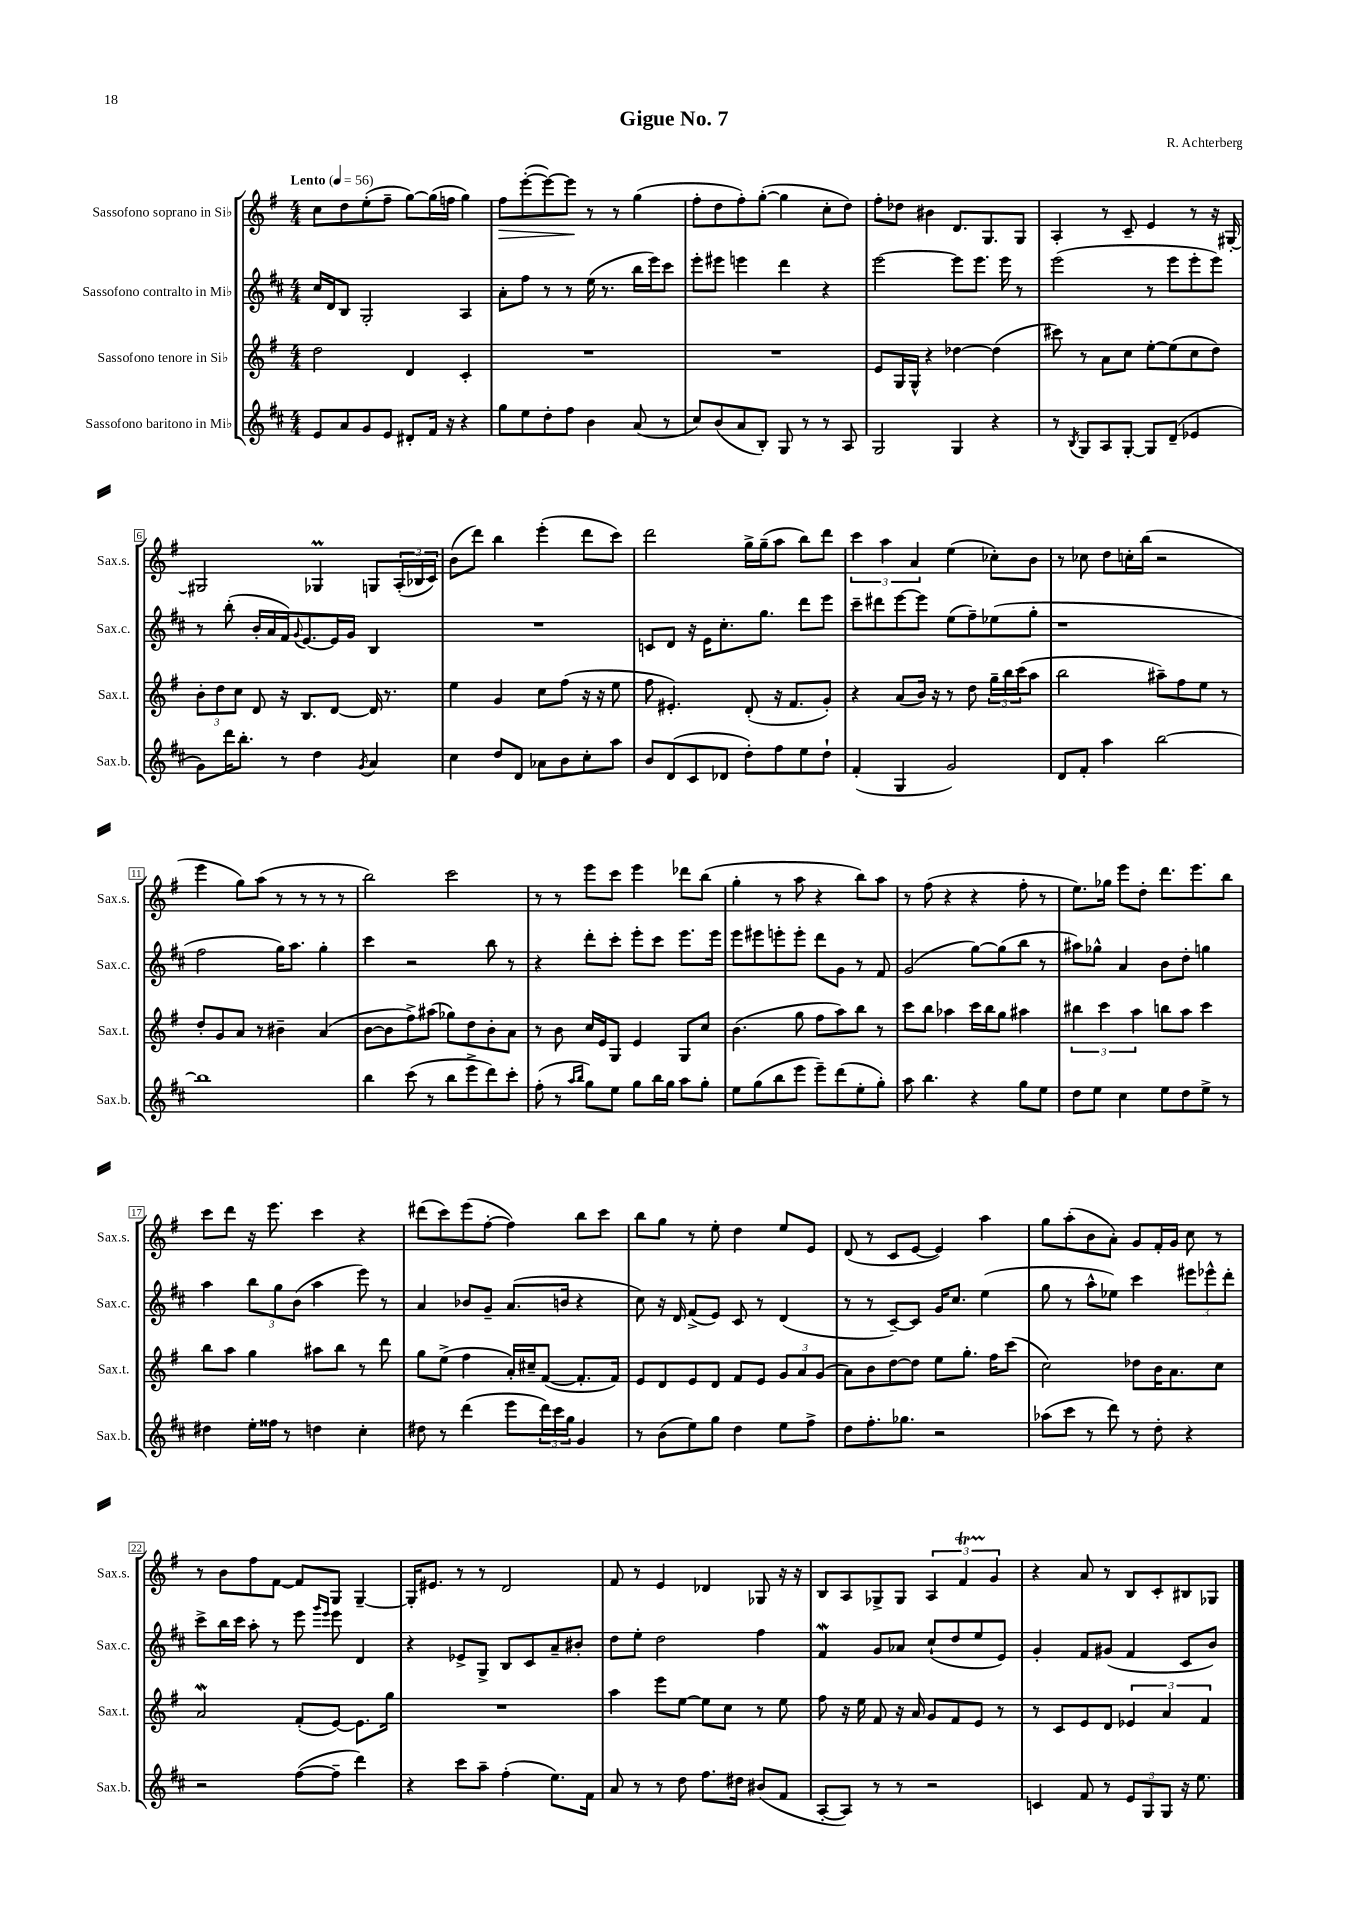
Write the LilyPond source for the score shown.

\header { title = "Gigue No. 7" composer = "R. Achterberg" }
<<
\new StaffGroup <<
\new Staff = "s0" \with { instrumentName = "Sassofono soprano in Sib" shortInstrumentName = "Sax.s." } {
    \clef treble \key g \major \numericTimeSignature \time 4/4 \tempo "Lento" 4 = 56
    c''8 d''8 e''8-.( fis''8-- g''8~) g''16( f''16 g''4) |
    fis''8\> e'''8~-.( e'''8~) e'''8\! r8 r8 g''4( |
    fis''8-. d''8 fis''8-.) g''8~-.( g''4 c''8-. d''8) |
    fis''8-. des''8 bis'4 d'8. g8. g8 |
    a4-. r8 c'8-- e'4 r8 r16 gis16~-. |
    gis2 ges4\prall g8 \tuplet 3/2 { a16-.( bes16 c'16) } |
    b'8( d'''8) b''4 e'''4-.( d'''8 c'''8) |
    d'''2 g''16-> g''16--( a''8 b''8) d'''8 |
    \tuplet 3/2 { c'''4 a''4 a'4 } e''4( ces''8-.) b'8 |
    r8 ces''8 d''8 c''16-. b''16( r2 |
    e'''4 g''8) a''8( r8 r8 r8 r8 |
    b''2) c'''2 |
    r8 r8 e'''8 c'''8 e'''4 des'''8 b''8( |
    g''4-. r8 a''8 r4 b''8) a''8 |
    r8 fis''8( r4 r4 fis''8-. r8 |
    e''8.) ges''16 e'''8 d''8-. d'''8. e'''8. b''8 |
    c'''8 d'''8 r16 e'''8. c'''4 r4 |
    dis'''8( c'''8) e'''8( fis''8~-. fis''4) b''8 c'''8 |
    b''8 g''8 r8 e''8-. d''4 e''8 e'8 |
    d'8( r8 c'8 e'8~ e'4) a''4 |
    g''8 a''8-.( b'8 a'8-.) g'8 fis'16-. g'16 c''8 r8 |
    r8 b'8 fis''8 fis'8~ fis'8 g8 g4~-- |
    g16-. eis'8. r8 r8 d'2 |
    fis'8 r8 e'4 des'4 ges8 r16 r16 |
    b8 a8 ges8-> ges8 \tuplet 3/2 { a4 fis'4\startTrillSpan g'4\stopTrillSpan } |
    r4 a'8 r8 b8 c'8-. bis8 ges8 \bar "|." |
}
\new Staff = "s1" \with { instrumentName = "Sassofono contralto in Mib" shortInstrumentName = "Sax.c." } {
    \clef treble \key d \major \numericTimeSignature \time 4/4
    cis''16 d'16 b8 g2-. a4 |
    a'8-. fis''8 r8 r8 e''16( r8. b''16 e'''16) cis'''8 |
    e'''8-. eis'''8 e'''4 d'''4 r4 |
    e'''2~ e'''8 e'''8. e'''16 r8 |
    e'''2( r8 e'''8 e'''8-. e'''8) |
    r8 b''8-.( b'16-. a'16 fis'16) \appoggiatura { g'8 } e'8.~ e'16 g'16 b4 |
    R1 |
    c'8 d'8 r16 e'16 cis''8.-. g''8. d'''8 e'''8 |
    cis'''8-- dis'''8 e'''8~ e'''8 e''8( fis''8--) ees''8( g''8-. |
    r1 |
    fis''2 g''16) a''8. g''4-. |
    cis'''4 r2 b''8 r8 |
    r4 d'''8-. cis'''8-. e'''8-. cis'''8 e'''8. e'''16 |
    e'''8 eis'''8 e'''8-. e'''8-. d'''8 g'8 r8 fis'8 |
    g'2( g''8~) g''8( b''8 r8 |
    ais''8) ges''8-^ a'4 b'8 d''8-. g''4 |
    a''4 \tuplet 3/2 { b''8 g''8 b'8( } a''4 e'''8) r8 |
    a'4 bes'8 g'8-- a'8.( b'16 r4 |
    cis''8) r16 d'16 fis'8->( e'8) cis'8 r8 d'4( |
    r8 r8 cis'8~--) cis'8 g'16 cis''8. e''4( |
    g''8 r8 a''8-^ ees''8) cis'''4 \tuplet 3/2 { eis'''8 ees'''8-^ d'''8-. } |
    cis'''8-> b''16 cis'''16 a''8-. r8 e'''8 \grace { g'''16 e'''16 } e'''8 d'4 |
    r4 ees'8-> g8-> b8 cis'8 a'8-- bis'8-. |
    d''8 e''8-. d''2 fis''4 |
    fis'4\mordent g'8 aes'8 cis''8-!( d''8 e''8 e'8) |
    g'4-. fis'8 gis'8( fis'4 cis'8 b'8) \bar "|." |
}
\new Staff = "s2" \with { instrumentName = "Sassofono tenore in Sib" shortInstrumentName = "Sax.t." } {
    \clef treble \key g \major \numericTimeSignature \time 4/4
    d''2 d'4 c'4-. |
    R1 |
    R1 |
    e'8 g16 g16-^ r4 des''4~ des''4( |
    cis'''8) r8 a'8 c''8 e''8~-. e''8( c''8 d''8) |
    \tuplet 3/2 { b'8-. d''8 c''8 } d'8 r16 b8. d'8~ d'16 r8. |
    e''4 g'4 c''8 fis''8( r16 r16 e''8 |
    fis''8 eis'4.-.) d'8-.( r16 fis'8. g'8-.) |
    r4 a'8( b'16) r16 r8 d''8 \tuplet 3/2 { g''16-- b''16 c'''16( } a''8 |
    b''2 ais''8--) fis''8 e''8 r8 |
    d''8-. g'8 a'8 r8 bis'4-- a'4( |
    b'8~ b'8 fis''8->) ais''8( ges''8) d''8 b'8-. a'8 |
    r8 b'8 c''16 e'16 g8 e'4 g8 c''8 |
    b'4.( g''8 fis''8 a''8) b''8 r8 |
    c'''8 b''8 aes''4 c'''16 b''16 g''8 ais''4 |
    \tuplet 3/2 { bis''4 c'''4 a''4 } b''8 a''8 c'''4 |
    b''8 a''8 g''4 ais''8 b''8 r8 d'''8 |
    g''8 e''8->( fis''4 a'16-.) cis''16-- fis'8~( fis'8.-. fis'16) |
    e'8 d'8 e'8 d'8 fis'8 e'8 \tuplet 3/2 { g'8 a'8 g'8( } |
    a'8) b'8 d''8~ d''8 e''8 g''8.-. fis''16 c'''8( |
    c''2) des''8 b'16 a'8. c''8 |
    a'2\mordent fis'8-.( e'8~) e'8. g''16 |
    R1 |
    a''4 e'''8 e''8~ e''8 c''8 r8 e''8 |
    fis''8 r16 e''16 fis'8 r16 a'16 g'8 fis'8 e'8 r8 |
    r8 c'8 e'8 d'8 \tuplet 3/2 { ees'4 a'4 fis'4 } \bar "|." |
}
\new Staff = "s3" \with { instrumentName = "Sassofono baritono in Mib" shortInstrumentName = "Sax.b." } {
    \clef treble \key d \major \numericTimeSignature \time 4/4
    e'8 a'8 g'8 e'8 dis'8-. fis'16 r16 r4 |
    g''8 e''8 d''8-. fis''8 b'4 a'8( r8 |
    cis''8) b'8( a'8 b8-.) g8 r8 r8 a8 |
    g2 g4 r4 |
    r8 \acciaccatura { b8 } g8 a8 g8~-. g8 d'8--( ees'4 |
    g'8) d'''16 b''8.-. r8 d''4 \acciaccatura { g'8 } a'4 |
    cis''4 d''8 d'8 aes'8 b'8 cis''8-. a''8 |
    b'8 d'8( cis'8 des'8 d''8-.) fis''8 e''8 d''8-! |
    fis'4-.( g4 g'2) |
    d'8 fis'8-. a''4 b''2~ |
    b''1 |
    b''4 cis'''8( r8 b''8 e'''8-> d'''8) cis'''8-. |
    fis''8-.( r8 \grace { a''16 b''16 } g''8) e''8 g''8 b''16 g''16 a''8 g''8-. |
    e''8 g''8( b''8 e'''8 e'''8--) d'''8( e''8-. g''8-.) |
    a''8 b''4. r4 g''8 e''8 |
    d''8 e''8 cis''4 e''8 d''8 e''8-> r8 |
    dis''4 e''16-. fisis''16 r8 d''4 cis''4-. |
    dis''8 r8 d'''4( e'''8 \tuplet 3/2 { d'''16) cis'''16 g''16 } g'4 |
    r8 b'8( e''8) g''8 d''4 e''8 fis''8-> |
    d''8 fis''8.-. ges''8. r2 |
    aes''8( cis'''8 r8 d'''8) r8 d''8-. r4 |
    r2 fis''8~( fis''8-- d'''4) |
    r4 cis'''8 a''8-- fis''4-.( e''8.) fis'16 |
    a'8 r8 r8 d''8 fis''8. dis''16 bis'8( fis'8 |
    a8~-. a8) r8 r8 r2 |
    c'4 fis'8 r8 \tuplet 3/2 { e'8 g8 g8 } r16 e''8. \bar "|." |
}
>>
>>
\layout { \context { \Score \override BarNumber.stencil = #(make-stencil-boxer 0.1 0.3 ly:text-interface::print) } }
